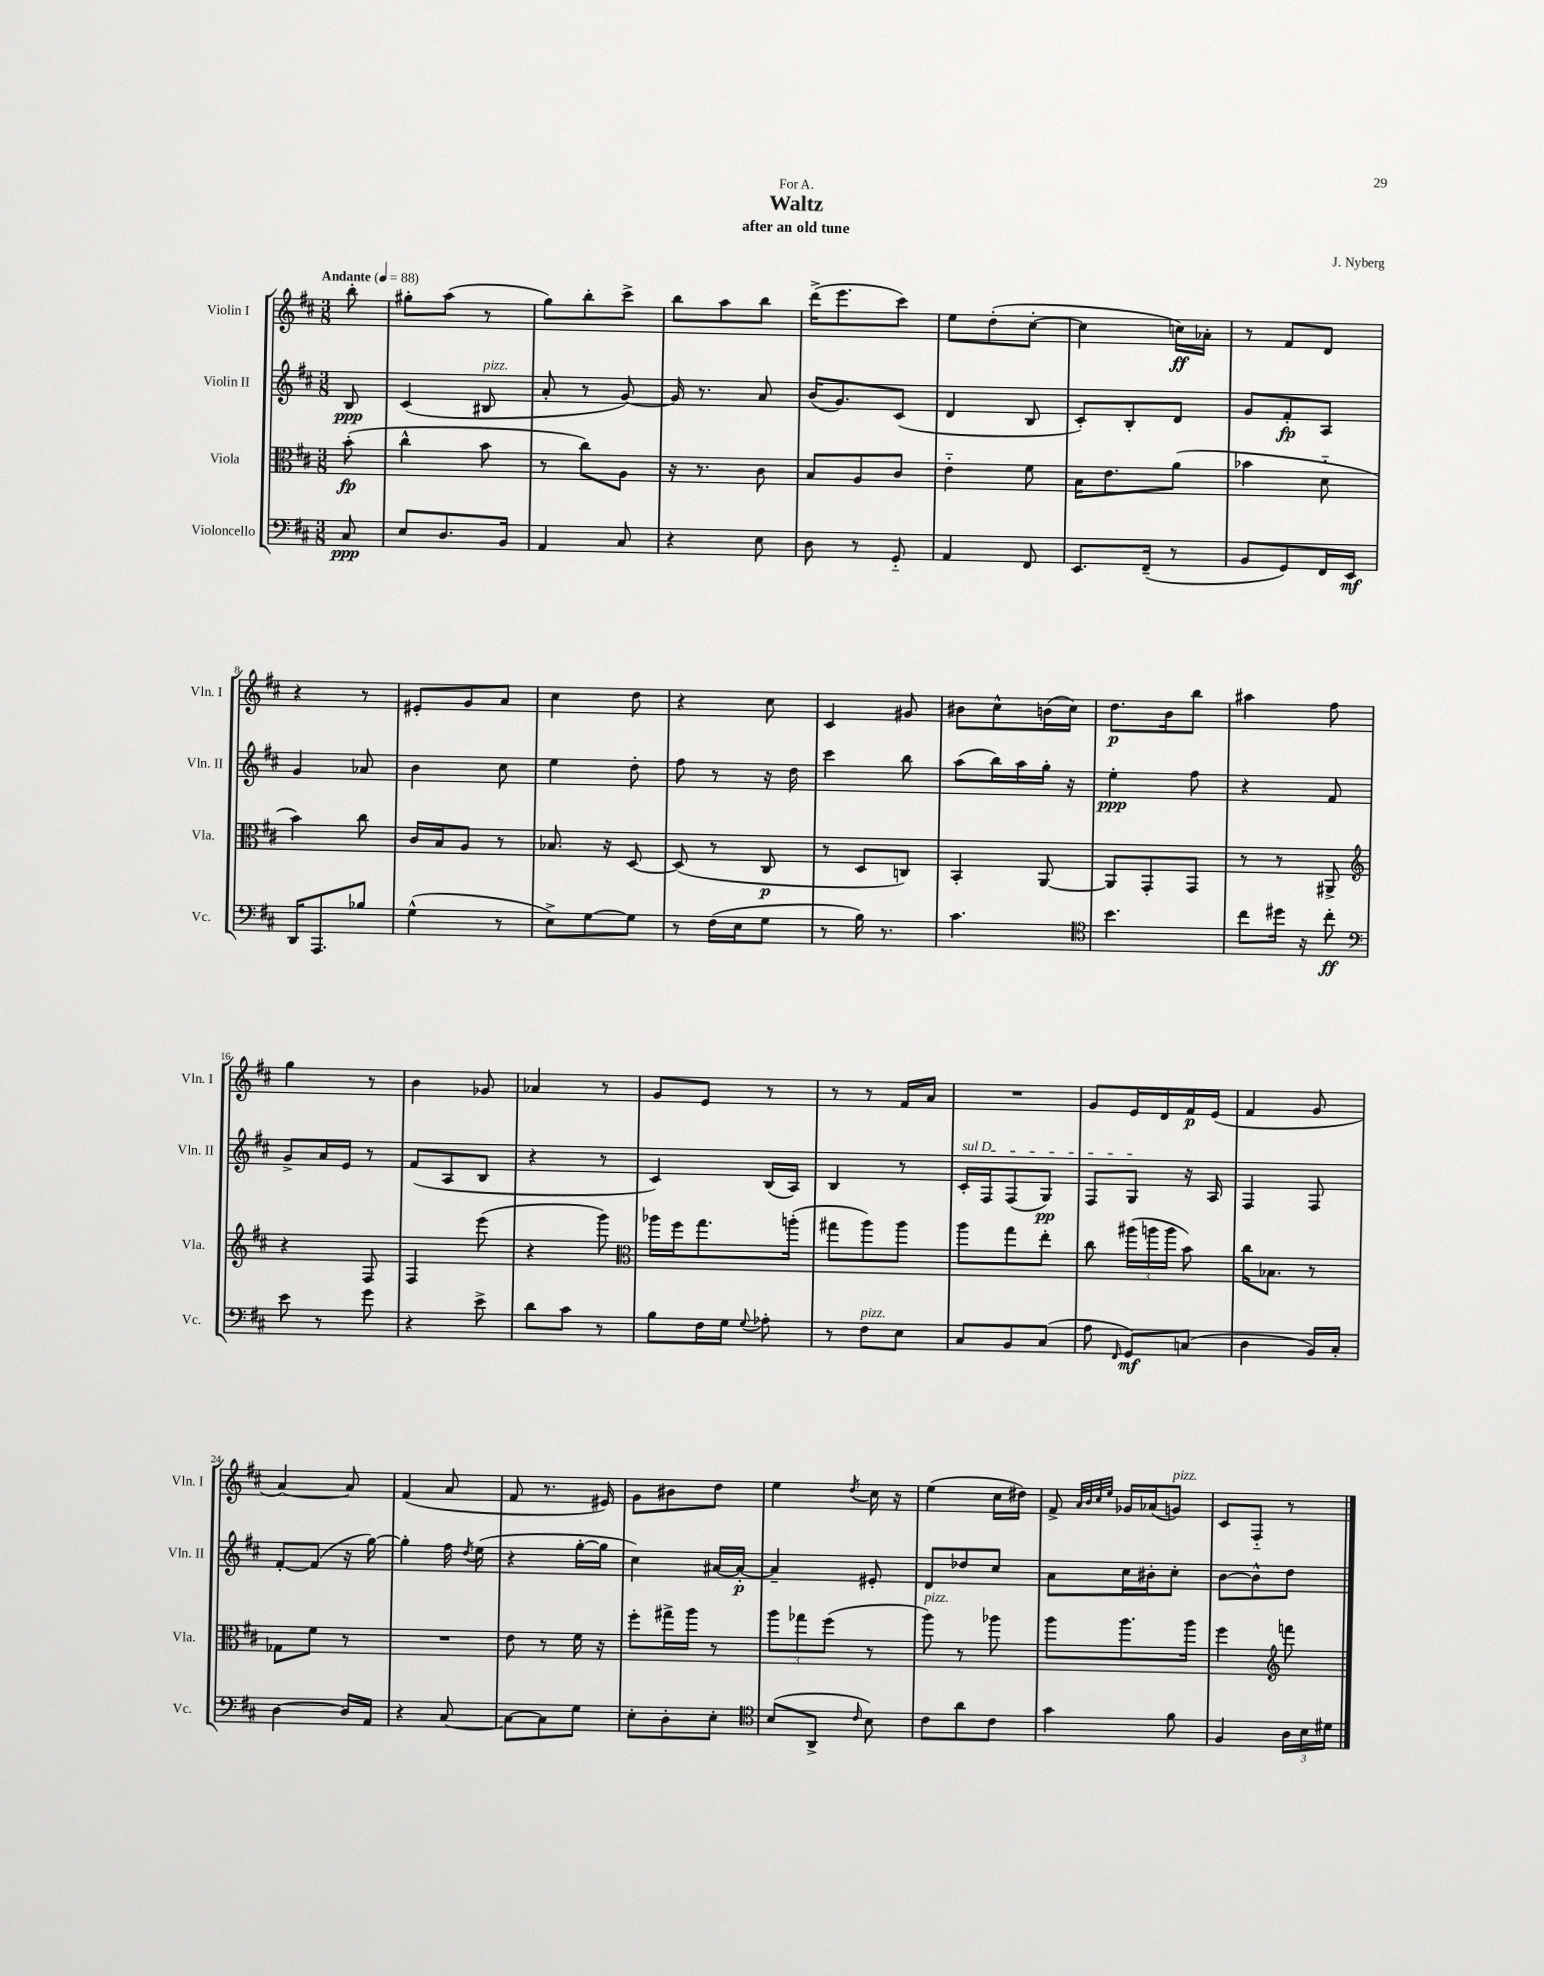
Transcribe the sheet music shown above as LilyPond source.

\header { title = "Waltz" composer = "J. Nyberg" subtitle = "after an old tune" dedication = "For A." }
<<
\new StaffGroup <<
\new Staff = "s0" \with { instrumentName = "Violin I" shortInstrumentName = "Vln. I" } {
    \clef treble \key d \major \numericTimeSignature \time 3/8 \partial 8 \tempo "Andante" 4 = 88
    \autoBeamOff b''8-. |
    gis''8[-. a''8]( r8 |
    g''8[) b''8-. cis'''8]-> |
    b''8[ a''8 b''8] |
    d'''16[->( e'''8. cis'''8]) |
    e''8[ d''8-.( cis''8]~-. |
    cis''4 c''16[\ff) aes'16]-. |
    r8 fis'8[ d'8] |
    r4 r8 |
    eis'8[-. g'8 a'8] |
    cis''4 d''8 |
    r4 cis''8 |
    cis'4 gis'8 |
    bis'8[ cis''8-^ b'16( cis''16]) |
    d''8.[\p b'16 b''8] |
    ais''4 fis''8 |
    g''4 r8 |
    b'4 ges'8 |
    aes'4 r8 |
    g'8[ e'8] r8 |
    r8 r8 fis'16[ a'16] |
    R4. |
    g'8[ e'16 d'16 fis'16\p e'16]( |
    fis'4 g'8 |
    a'4~) a'8 |
    fis'4( a'8 |
    fis'8 r8. eis'16) |
    g'8[ bis'8 d''8] |
    e''4 \acciaccatura { d''8 } cis''16 r16 |
    e''4( cis''16[ dis''16]) |
    fis'8-> \grace { a'32[ b'32 cis''32 e''32] } ges'16[ aes'16( g'8]^\markup { \italic "pizz." }) |
    cis'8[ fis8]-_ r8 \bar "|." |
}
\new Staff = "s1" \with { instrumentName = "Violin II" shortInstrumentName = "Vln. II" } {
    \clef treble \key d \major \numericTimeSignature \time 3/8 \partial 8
    \autoBeamOff b8\ppp |
    cis'4( bis8^\markup { \italic "pizz." } |
    a'8-. r8 g'8~) |
    g'16 r8. a'8 |
    b'16[( g'8.) cis'8]( |
    d'4 b8 |
    cis'8[-.) b8-. d'8] |
    g'8[ fis'8-.\fp a8] |
    g'4 aes'8 |
    b'4 cis''8 |
    e''4 d''8-. |
    fis''8 r8 r16 d''16 |
    cis'''4 b''8 |
    a''8[( b''16) a''16 g''16]-. r16 |
    e''4-.\ppp fis''8 |
    r4 fis'8 |
    g'8[-> a'16 e'16] r8 |
    fis'8[( a8 b8] |
    r4 r8 |
    cis'4) b16[( a16]) |
    b4 r8 |
    \once \override TextSpanner.bound-details.left.text = \markup { \italic "sul D" } cis'16[-.\startTextSpan fis16 fis8( g8]\pp) |
    fis8[ g8]\stopTextSpan r16 a16 |
    fis4 fis8 |
    fis'8[~-. fis'8]( r16 g''16~) |
    g''4-. fis''16 \acciaccatura { d''8 } e''16( |
    r4 g''16[~-. g''16] |
    cis''4) ais'16[~ ais'16]~-.\p |
    ais'4-- eis'8-. |
    d'8[ des''8 cis''8] |
    a'8[ cis''16 bis'16-. cis''8]-. |
    b'8[~ b'8-^ d''8] \bar "|." |
}
\new Staff = "s2" \with { instrumentName = "Viola" shortInstrumentName = "Vla." } {
    \clef alto \key d \major \numericTimeSignature \time 3/8 \partial 8
    \autoBeamOff b'8-.\fp( |
    cis''4-^ b'8 |
    r8 cis''8[) a8] |
    r16 r8. cis'8 |
    b8[ a8 cis'8] |
    e'4-_ fis'8 |
    b16[ e'8. a'8]( |
    bes'4 d'8-_ |
    b'4) cis''8 |
    cis'16[ b16 a8] r8 |
    bes8. r16 d8~ |
    d8( r8 cis8\p |
    r8 d8[ c8]) |
    b,4-. a,8~ |
    a,8[ g,8-. g,8] |
    r8 r8 ais,8-> |
    \clef treble r4 fis8 |
    fis4 e'''8( |
    r4 g'''8) |
    \clef alto aes''16[ fis''16 g''8. a''16]-.( |
    gis''8[ a''8) a''8] |
    a''8[ g''8 e''8]-. |
    cis''8 \tuplet 3/2 { ais''16[( a''16 a''16] } b'8) |
    cis''16[ bes8.] r8 |
    ges8[ fis'8] r8 |
    R4. |
    e'8 r8 fis'16 r16 |
    fis''8[-. gis''16-> a''16] r8 |
    \tuplet 3/2 { a''8[ ges''8 fis''8]( } r8 |
    a''8^\markup { \italic "pizz." }) r8 aes''8 |
    a''8[ a''8. a''16] |
    fis''4 \clef treble f'''8 \bar "|." |
}
\new Staff = "s3" \with { instrumentName = "Violoncello" shortInstrumentName = "Vc." } {
    \clef bass \key d \major \numericTimeSignature \time 3/8 \partial 8
    \autoBeamOff cis8\ppp |
    e8[ d8. b,16] |
    a,4 cis8 |
    r4 e8 |
    d8 r8 g,8-_ |
    a,4 fis,8 |
    e,8.[ fis,16]--( r8 |
    b,8[ g,8) fis,16 e,16]\mf |
    d,16[ a,,8. bes8] |
    g4-^( r8 |
    e8[->) g8~ g8] |
    r8 fis16[( e16 g8] |
    r8 b16) r8. |
    cis'4. |
    \clef tenor b'4. |
    cis''8[ dis''16] r16 cis''8-.\ff |
    \clef bass e'8 r8 g'8 |
    r4 e'8-> |
    d'8[ cis'8] r8 |
    b8[ fis16 g16] \appoggiatura { g8 } aes8-. |
    r8 fis8[^\markup { \italic "pizz." } e8] |
    cis8[ b,8 cis8]( |
    a8 \grace { fis,16 } g,8[\mf) c8]( |
    d4 b,16[) cis16]-. |
    d4~ d16[ a,16] |
    r4 cis8~ |
    cis8[~ cis8 g8] |
    e8[-. d8-. e8]-. |
    \clef tenor b8[( a,8]-> \grace { cis'16 } b8) |
    cis'8[ a'8 cis'8] |
    g'4 fis'8 |
    fis4 \tuplet 3/2 { a16[ b16 dis'16] } \bar "|." |
}
>>
>>
